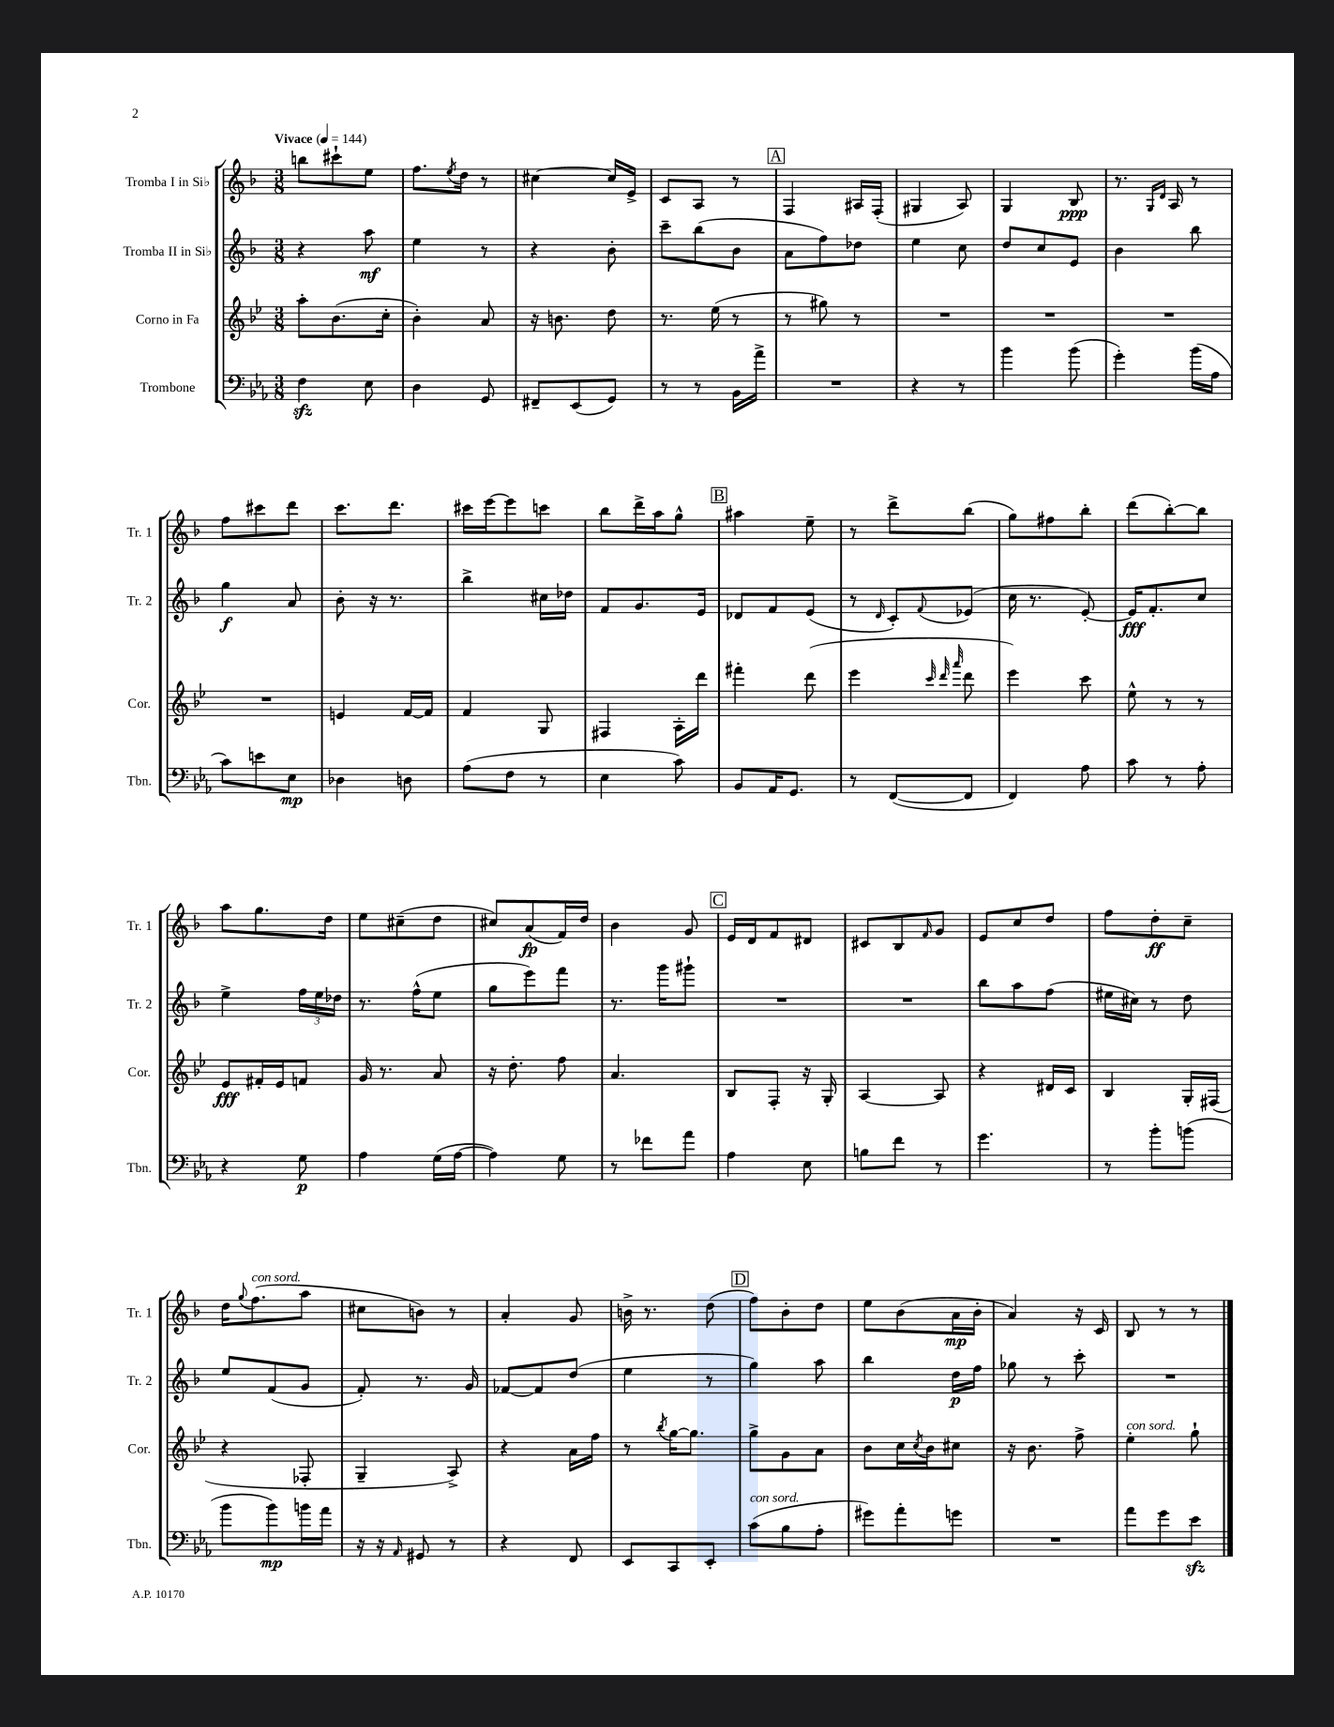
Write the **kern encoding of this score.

**kern	**kern	**kern	**kern
*staff4	*staff3	*staff2	*staff1
*clefF4	*clefG2	*clefG2	*clefG2
*k[b-e-a-]	*k[b-e-]	*k[b-]	*k[b-]
*M3/8	*M3/8	*M3/8	*M3/8
*MM144	*MM144	*MM144	*MM144
4F\	8aa'\L	4r	8bb\L
.	(8.b-\	.	8ccc#`\
8E-\	.	8aa\	8ee\J
.	16cc'\Jk	.	.
=	=	=	=
4D\	4b-'\)	4ee\	8.ff\L
.	.	.	8qee/
.	.	.	16dd\Jk
8GG/	8a/	8r	8r
=	=	=	=
8FF#~/L	16r	4r	[4cc#\
.	8.b\	.	.
(8EE-/	.	.	.
8GG/J)	8dd\	8b-'\	16cc#/]LL
.	.	.	16e^/JJ
=	=	=	=
8r	8.r	8ccc~\L	8c/L
8r	.	(8bb-\	8A/J
.	(16ee-\	.	.
16BB-\LL	8r	8b-\J	8r
16a-^\JJ	.	.	.
=	=	=	=
4.r	8r	8a\L	4F/
.	8gg#\)	8ff\)	.
.	8r	8dd-\J	16A#/LL
.	.	.	(16F'/JJ
=	=	=	=
4r	4.r	4ee\	4G#/
8r	.	8cc\	8A/)
=	=	=	=
4b-\	4.r	8dd/L	4G/
.	.	8cc/	.
(8b-\	.	8e/J	8B-/
=	=	=	=
4g'\)	4.r	4b-\	8.r
.	.	.	16qqG/LL
.	.	.	16qqd/JJ
.	.	.	16A/
(16b-\LL	.	8bb-\	8r
16A-\JJ	.	.	.
=	=	=	=
8c\L)	4.r	4gg\	8ff\L
8e\	.	.	8ccc#\
8E-\J	.	8a/	8ddd\J
=	=	=	=
4D-\	4e/	8b-'\	8.ccc\L
.	.	16r	.
.	.	8.r	8.ddd\J
8D\	[16f/LL	.	.
.	16f/]JJ	.	.
=	=	=	=
(8A-\L	4f/	4bb-^\	16ccc#\LL
.	.	.	[16eee\J
8F\J	.	.	8eee\]
8r	8G/	16cc#\LL	8ccc\J
.	.	16dd-\JJ	.
=	=	=	=
4E-\	4F#/	8f/L	8bb-\L
.	.	8.g/	16ddd^\L
.	.	.	16aa\J
8c\)	16A'\LL	.	8gg^^\J
.	16ddd\JJ	16e/Jk	.
=	=	=	=
8BB-/L	4fff#'\	8d-/L	4aa#\
16AA-/K	.	8f/	.
8.GG/J	.	.	.
.	(8ddd\	(8e/J	8ee~\
=	=	=	=
8r	4eee-\	8r	8r
.	.	16qqd/	.
([8FF/L	.	8c'/L)	8ddd^\L
.	32qqccc/	.	.
.	32qqddd/	.	.
.	32qqaaa/	8qqf/	.
8FF/]J	8ddd\	(8e-/J	(8bb-\J
=	=	=	=
4FF/)	4eee-\)	16cc\	8gg\L)
.	.	8.r	.
.	.	.	8ff#\
8A-\	8ccc\	[8e'/)	8bb-'\J
=	=	=	=
8c\	8ee-^^\	16e/]LK	(8ddd\L
.	.	8.f'/	.
8r	8r	.	[8bb-'\)
8A-'\	8r	8cc/J	8bb-\]J
=	=	=	=
4r	8e-/L	4ee^\	8aa\L
.	16f#'/L	.	8.gg\
.	16e-/J	.	.
8G\	8f/J	24ff\LL	.
.	.	24ee\	.
.	.	.	16dd\Jk
.	.	24dd-\JJ	.
=	=	=	=
4A-\	16g/	8.r	8ee\L
.	8.r	.	.
.	.	.	(8cc#~\
.	.	(16ff^^\LK	.
(16G\LL	8a/	8ee\J	8dd\J
[16A-\JJ	.	.	.
=	=	=	=
4A-\])	16r	8gg\L	8cc#/L)
.	8.dd'\	.	.
.	.	8eee\)	(8a/
8G\	8ff\	8fff\J	16f/L)
.	.	.	16dd/JJ
=	=	=	=
8r	4.a/	8.r	4b-\
8f-\L	.	.	.
.	.	16ggg\LK	.
8a-\J	.	8ggg#`\J	8g/
=	=	=	=
4A-\	8B-/L	4.r	16e/LL
.	.	.	16d/J
.	8F'/J	.	8f/
8E-\	16r	.	8d#/J
.	16G'/	.	.
=	=	=	=
8B\L	[4A/	4.r	8c#/L
8f\J	.	.	8B-/
.	.	.	16qqf/
8r	8A/]	.	8g/J
=	=	=	=
4.g\	4r	8bb-\L	8e/L
.	.	8aa\	8cc/
.	16d#/LL	(8ff\J	8dd/J
.	16c/JJ	.	.
=	=	=	=
8r	4B-/	16ee#\LL	8ff\L
.	.	16cc#\JJ)	.
8b-'\L	.	8r	8dd'\
(8b\J	16G'/LL	8dd\	8cc~\J
.	(16F#/JJ	.	.
=	=	=	=
8b-\L	4r	8ee/L	16dd\LK
.	.	.	8qqgg/
.	.	.	(8.ff\
8b-\)	.	(8f/	.
16b\L	8F-'/	8g/J	8aa\J
16a-\JJ	.	.	.
=	=	=	=
16r	4G~/	8f'/)	8cc#\L
16r	.	.	.
16qqAA-/	.	.	.
8GG#/	.	8.r	8b\J)
8r	8A^/)	.	8r
.	.	16g/	.
=	=	=	=
4r	4r	[8f-/L	4a'/
.	.	8f-/]	.
8FF/	16a\LL	(8dd/J	8g/
.	16ff\JJ	.	.
=	=	=	=
8EE-/L	8r	4ee\	16b^\
.	.	.	8.r
.	8qbb-/	.	.
8CC/	[16gg\LK	.	.
.	8.gg\]J	.	.
8EE-'/J	.	8r	(8dd\
=	=	=	=
(8c\L	8gg^\L	4gg\)	8ff\L)
8B-\	8g\	.	8b-'\
8A-'\J	8a\J	8aa\	8dd\J
=	=	=	=
8g#\L)	8b-\L	4bb-\	8ee\L
8a-'\	16cc\L	.	(8b-\
.	8qcc/	.	.
.	16b-\J	.	.
8g\J	8cc#\J	16dd\LL	16a\L
.	.	16ff\JJ	16b-'\JJ
=	=	=	=
4.r	16r	8gg-\	4a/)
.	8.b-\	.	.
.	.	8r	.
.	8ff^\	8ccc'\	16r
.	.	.	16c/
=	=	=	=
8a-\L	4ee-'\	4.r	8B-/
8g\	.	.	8r
8e-\J	8gg`\	.	8r
==	==	==	==
*-	*-	*-	*-
